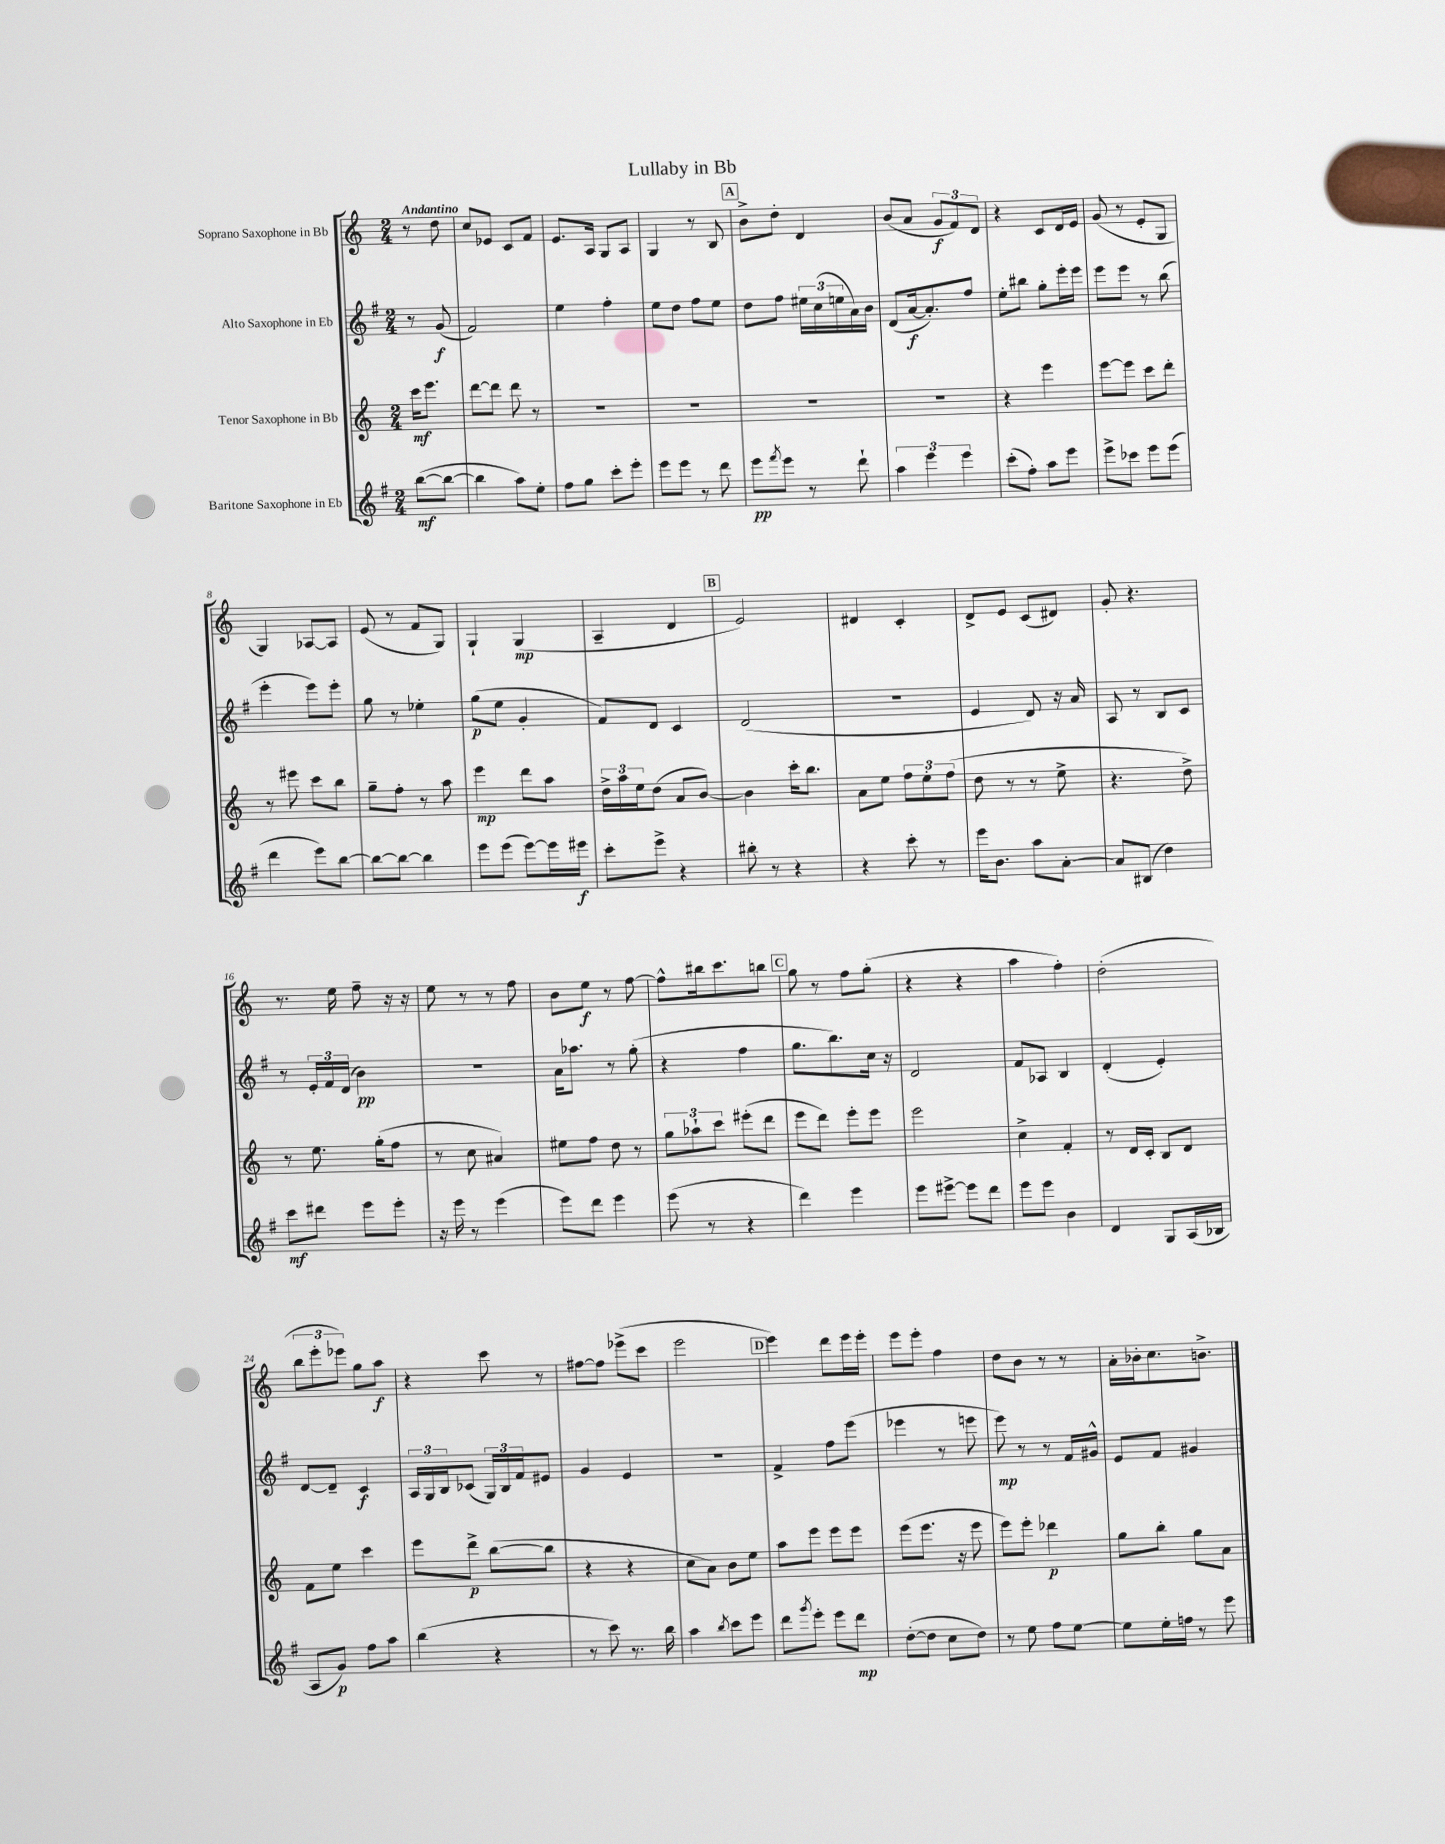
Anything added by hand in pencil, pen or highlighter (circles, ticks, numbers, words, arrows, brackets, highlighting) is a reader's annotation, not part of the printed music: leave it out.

**kern	**dynam	**kern	**dynam	**kern	**dynam	**kern	**dynam
*part4	*part4	*part3	*part3	*part2	*part2	*part1	*part1
*staff4	*staff4	*staff3	*staff3	*staff2	*staff2	*staff1	*staff1
*I"Baritone Saxophone in Eb	*	*I"Tenor Saxophone in Bb	*	*I"Alto Saxophone in Eb	*	*I"Soprano Saxophone in Bb	*
*clefG2	*	*clefG2	*	*clefG2	*	*clefG2	*
*k[f#]	*	*k[]	*	*k[f#]	*	*k[]	*
*M2/4	*	*M2/4	*	*M2/4	*	*M2/4	*
=	=	=	=	=	=	=	=
!	!	!	!	!	!	!LO:TX:a:B:t=Andantino	!
([8bb\L	mf	16ccc\KL	mf	8r	.	8r	.
.	.	8.eee\J	.	.	.	.	.
8bb\J_	.	.	.	(8g/	f	8dd\	.
=1	=1	=1	=1	=1	=1	=1	=1
4bb\]	.	[8ddd\L	.	2f#/)	.	8cc/L	.
.	.	8ddd\J]	.	.	.	8e-X/J	.
8aa\L)	.	8ddd\	.	.	.	8c/L	.
8ee'\J	.	8r	.	.	.	8f/J	.
=2	=2	=2	=2	=2	=2	=2	=2
8ff#\L	.	2r	.	4ee\	.	8.e/L	.
8gg\J	.	.	.	.	.	.	.
.	.	.	.	.	.	16A/Jk	.
8ccc'\L	.	.	.	4ff#'\	.	8G/L	.
8eee'\J	.	.	.	.	.	8A/J	.
=3	=3	=3	=3	=3	=3	=3	=3
8eee\L	.	2r	.	8ee\L	.	4G/	.
8eee\J	.	.	.	8dd\J	.	.	.
8r	.	.	.	8ff#\L	.	8r	.
8ddd\	.	.	.	8ee\J	.	8B/	.
!!LO:REH:place=s1:t=A
=4	=4	=4	=4	=4	=4	=4	=4
8eee\L	pp	2r	.	8dd\L	.	8b^\L	.
8qfff#/	.	.	.	.	.	.	.
8eee\J	.	.	.	8ff#\J	.	8dd'\J	.
8r	.	.	.	24ee#X\LL	.	4d/	.
.	.	.	.	(24cc\	.	.	.
.	.	.	.	24een\	.	.	.
8ddd`\	.	.	.	16a\)	.	.	.
.	.	.	.	16b\JJ	.	.	.
=5	=5	=5	=5	=5	=5	=5	=5
6aa\	.	2r	.	(8d/L	.	(8b/L	.
.	.	.	.	[16a/k	f	8a/J	.
6eee\	.	.	.	.	.	.	.
.	.	.	.	8.a'/])	.	.	.
.	.	.	.	.	.	12g/L	f
6eee\	.	.	.	.	.	12f/)	.
.	.	.	.	8ff#/J	.	.	.
.	.	.	.	.	.	12d/J	.
=6	=6	=6	=6	=6	=6	=6	=6
(8ccc'\L	.	4r	.	8ee'\L	.	4r	.
8ff#'\J)	.	.	.	8bb#X\J	.	.	.
8aa\L	.	4eee\	.	8gg'\L	.	8c/L	.
8eee\J	.	.	.	16eee'\L	.	16d/L	.
.	.	.	.	16eee\JJ	.	16e/JJ	.
=7	=7	=7	=7	=7	=7	=7	=7
8eee^\L	.	[8eee\L	.	8eee\L	.	(8g/	.
8ccc-X\J	.	8eee\J]	.	8eee\J	.	8r	.
8eee\L	.	8ccc\L	.	8r	.	8e'/L	.
(8eee\J	.	8ddd'\J	.	(8bb\	.	8G/J	.
!!LO:LB:g=z
=8	=8	=8	=8	=8	=8	=8	=8
4ddd\	.	8r	.	4eee'\	.	4G/)	.
.	.	8eee#X\	.	.	.	.	.
8eee\L)	.	8ccc\L	.	8eee\L)	.	[8A-X/L	.
[8bb\J	.	8bb\J	.	8eee'\J	.	8A-/J]	.
=9	=9	=9	=9	=9	=9	=9	=9
8bb\L_	.	8gg~\L	.	8gg\	.	(8e/	.
8bb\J_	.	8ff'\J	.	8r	.	8r	.
4bb\]	.	8r	.	4ee-X'\	.	8f/L	.
.	.	8aa\	.	.	.	8G/J)	.
=10	=10	=10	=10	=10	=10	=10	=10
8eee\L	.	4eee\	mp	(8gg\L	p	4G`/	.
(8eee\J	.	.	.	8ee\J	.	.	.
[8eee\L)	.	8ddd\L	.	4g'/	.	(4G/	mp
16eee\L]	.	8aa\J	.	.	.	.	.
16eee#X\JJ	f	.	.	.	.	.	.
=11	=11	=11	=11	=11	=11	=11	=11
8ccc'\L	.	24dd^\LL	.	8f#/L)	.	4A~/	.
.	.	24aa\	.	.	.	.	.
.	.	24ee\J	.	.	.	.	.
8eee^\J	.	(8dd\J	.	8d/J	.	.	.
4r	.	8a/L	.	4c/	.	4d/	.
.	.	[8b/J)	.	.	.	.	.
!!LO:REH:place=s1:t=B
=12	=12	=12	=12	=12	=12	=12	=12
8bb#X'\	.	4b\]	.	(2d/	.	2e/)	.
8r	.	.	.	.	.	.	.
4r	.	16ccc'\KL	.	.	.	.	.
.	.	8.bb\J	.	.	.	.	.
=13	=13	=13	=13	=13	=13	=13	=13
4r	.	8a\L	.	2r	.	4d#X/	.
.	.	8ee\J	.	.	.	.	.
8ccc'\	.	12ff\L	.	.	.	4c'/	.
.	.	12ee'\	.	.	.	.	.
8r	.	.	.	.	.	.	.
.	.	(12ff\J	.	.	.	.	.
=14	=14	=14	=14	=14	=14	=14	=14
16eee\KL	.	8dd\	.	4e/	.	8d^/L	.
8.b\J	.	.	.	.	.	.	.
.	.	8r	.	.	.	8e/J	.
8aa\L	.	8r	.	8d/)	.	(8c/L	.
[8a'\J	.	8ee^\	.	16r	.	8d#X/J)	.
.	.	.	.	16a/	.	.	.
=15	=15	=15	=15	=15	=15	=15	=15
8a/L]	.	4.r	.	8A/	.	8g'/	.
(8B#X/J	.	.	.	8r	.	4.r	.
4dd\)	.	.	.	8B/L	.	.	.
.	.	8dd^\)	.	8c/J	.	.	.
!!LO:LB:g=z
=16	=16	=16	=16	=16	=16	=16	=16
8ccc\L	mf	8r	.	8r	.	8.r	.
8ddd#X\J	.	8.ee\	.	24e'/LL	.	.	.
.	.	.	.	24f#/	.	.	.
.	.	.	.	.	.	16ee\	.
.	.	.	.	(24d/JJ	.	.	.
8eee\L	.	.	.	4b\)	pp	8ff~\	.
.	.	(16gg'\KL	.	.	.	.	.
8eee'\J	.	8ff\J	.	.	.	16r	.
.	.	.	.	.	.	16r	.
=17	=17	=17	=17	=17	=17	=17	=17
16r	.	8r	.	2r	.	8ee\	.
16eee\	.	.	.	.	.	.	.
8r	.	8cc\	.	.	.	8r	.
(4eee\	.	4a#X/)	.	.	.	8r	.
.	.	.	.	.	.	8ff\	.
=18	=18	=18	=18	=18	=18	=18	=18
8eee\L)	.	8ee#X\L	.	16a\KL	.	8b\L	.
.	.	.	.	8.aa-X\J	.	.	.
8ddd\J	.	8ff\J	.	.	.	8ee\J	f
4eee\	.	8dd\	.	8r	.	8r	.
.	.	8r	.	(8gg'\	.	[8ff\	.
=19	=19	=19	=19	=19	=19	=19	=19
(8eee\	.	12gg\L	.	4r	.	8ff^^\L]	.
.	.	12aa-X`\	.	.	.	.	.
8r	.	.	.	.	.	16bb#X\k	.
.	.	12ccc\J	.	.	.	.	.
.	.	.	.	.	.	8.ccc\	.
4r	.	(8eee#X'\L	.	4ff#\	.	.	.
.	.	8ddd\J	.	.	.	8bbn\J	.
!!LO:REH:place=s1:t=C
=20	=20	=20	=20	=20	=20	=20	=20
4ddd\)	.	8eee\L	.	8.gg\L	.	8gg\	.
.	.	8ddd\J)	.	.	.	8r	.
.	.	.	.	8.bb\)	.	.	.
4eee\	.	8eee'\L	.	.	.	8ff\L	.
.	.	8eee\J	.	16cc\Jk	.	(8gg'\J	.
.	.	.	.	16r	.	.	.
=21	=21	=21	=21	=21	=21	=21	=21
8eee\L	.	2eee\	.	2d/	.	4r	.
[8eee#X^\J	.	.	.	.	.	.	.
8eee#\L]	.	.	.	.	.	4r	.
8ddd\J	.	.	.	.	.	.	.
=22	=22	=22	=22	=22	=22	=22	=22
8eee\L	.	4cc^\	.	8f#/L	.	4aa\	.
8eee\J	.	.	.	8A-X/J	.	.	.
4b\	.	4f'/	.	4B/	.	4ff'\)	.
=23	=23	=23	=23	=23	=23	=23	=23
4d/	.	8r	.	(4d'/	.	(2dd'\	.
.	.	16d/LL	.	.	.	.	.
.	.	16c'/JJ	.	.	.	.	.
8G/L	.	8B/L	.	4e'/)	.	.	.
(16A/L	.	8d/J	.	.	.	.	.
16B-X/JJ	.	.	.	.	.	.	.
!!LO:LB:g=z
=24	=24	=24	=24	=24	=24	=24	=24
8A/L	.	8f\L	.	[8d/L	.	12bb\L	.
.	.	.	.	.	.	12eee'\	.
8g/J)	p	8ee\J	.	8d~/J]	.	.	.
.	.	.	.	.	.	12eee-X\J)	.
8ff#\L	.	4ccc\	.	4c/	f	8gg\L	.
8aa\J	.	.	.	.	.	8aa\J	f
=25	=25	=25	=25	=25	=25	=25	=25
(4bb\	.	8eee\L	.	24A/LL	.	4r	.
.	.	.	.	24G/	.	.	.
.	.	.	.	24B/J	.	.	.
.	.	8ddd^\J	p	(8c-X/J	.	.	.
4r	.	([8bb\L	.	24G/LL)	.	8ccc\	.
.	.	.	.	24B/	.	.	.
.	.	.	.	24f#/J	.	.	.
.	.	8bb\J]	.	8e#X/J	.	8r	.
=26	=26	=26	=26	=26	=26	=26	=26
8r	.	4r	.	4g/	.	[8ff#X\L	.
8ccc\)	.	.	.	.	.	8ff#\J]	.
8.r	.	4r	.	4e/	.	(8eee-X^\L	.
.	.	.	.	.	.	8ccc\J	.
16bb\	.	.	.	.	.	.	.
=27	=27	=27	=27	=27	=27	=27	=27
4aa\	.	8cc\L	.	2r	.	2eee\	.
.	.	8a\J)	.	.	.	.	.
8qbb/	.	.	.	.	.	.	.
8ccc\L	.	8b\L	.	.	.	.	.
8eee\J	.	8ee\J	.	.	.	.	.
!!LO:REH:place=s1:t=D
=28	=28	=28	=28	=28	=28	=28	=28
8ddd\L	.	8aa\L	.	4f#^/	.	4eee\)	.
8qggg/	.	.	.	.	.	.	.
8eee'\J	.	8eee\J	.	.	.	.	.
8eee\L	.	8eee\L	.	8ff#\L	.	8ddd\L	.
8ddd\J	mp	8eee\J	.	(8eee\J	.	16eee\L	.
.	.	.	.	.	.	16eee'\JJ	.
=29	=29	=29	=29	=29	=29	=29	=29
([8dd'\L	.	(8eee\L	.	4eee-X\	.	8eee\L	.
8dd\J]	.	8.eee\J	.	.	.	8eee'\J	.
8cc\L	.	.	.	8r	.	4ff\	.
.	.	16r	.	.	.	.	.
8dd\J)	.	8eee\	.	8eeen\	.	.	.
=30	=30	=30	=30	=30	=30	=30	=30
8r	.	8eee\L)	.	8eee\)	mp	8dd\L	.
8ee\	.	8eee'\J	.	8r	.	8b\J	.
8ff#\L	.	4ddd-X\	p	8r	.	8r	.
[8ee\J	.	.	.	16f#/LL	.	8r	.
.	.	.	.	16g#X^^/JJ	.	.	.
=31	=31	=31	=31	=31	=31	=31	=31
8ee\L]	.	8gg\L	.	8e/L	.	16a'\LL	.
.	.	.	.	.	.	16b-X'\J	.
16ee'\L	.	8bb'\J	.	8f#/J	.	8.cc\	.
16ffn\JJ	.	.	.	.	.	.	.
8r	.	8gg\L	.	4g#X/	.	.	.
.	.	.	.	.	.	8.bn^\J	.
8eee\	.	8a\J	.	.	.	.	.
==	==	==	==	==	==	==	==
*-	*-	*-	*-	*-	*-	*-	*-
